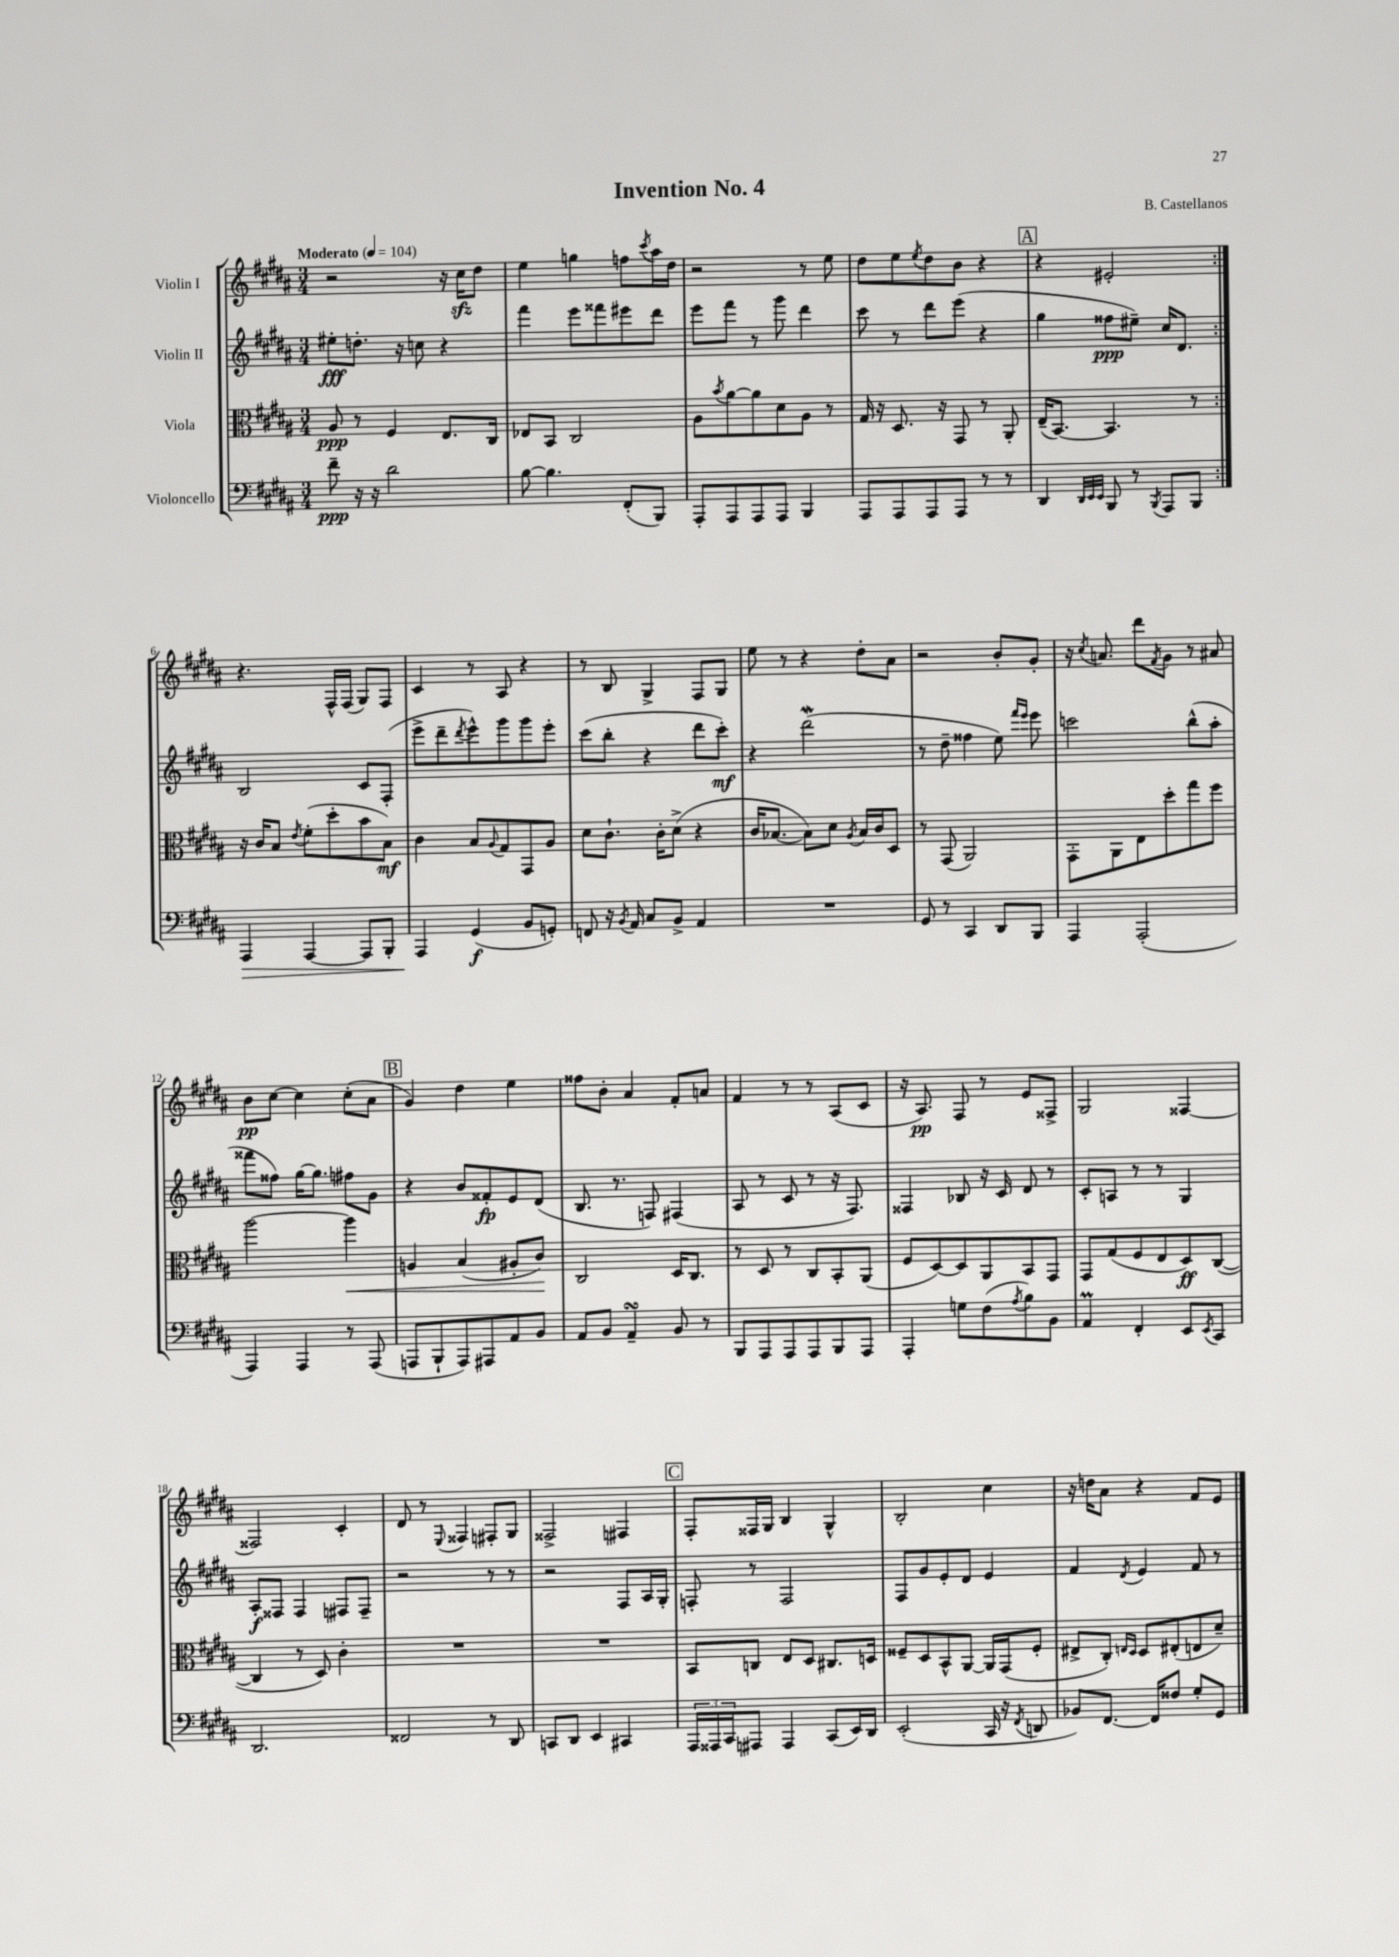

**kern	**kern	**kern	**kern
*staff4	*staff3	*staff2	*staff1
*clefF4	*clefC3	*clefG2	*clefG2
*k[f#c#g#d#a#]	*k[f#c#g#d#a#]	*k[f#c#g#d#a#]	*k[f#c#g#d#a#]
*M3/4	*M3/4	*M3/4	*M3/4
*MM104	*MM104	*MM104	*MM104
8f#~	8A#	8ee#'	2r
16r	8r	8.dd'	.
16r	.	.	.
2d#	4F#	.	.
.	.	16r	.
.	.	8cc	.
.	8.E	4r	16r
.	.	.	16cc#
.	.	.	8dd#
.	16C#	.	.
=	=	=	=
[8B	8E-	4fff#	4ee
4.B]	8BB	.	.
.	2C#	8eee	4gg
.	.	8fff##	.
(8FF#'	.	8eee#	8ff
.	.	.	8qccc#
8BBB)	.	8ddd#	16aa#
.	.	.	16dd#
=	=	=	=
8AAA#'	8A#	8eee	2r
.	8qb	.	.
8AAA#	[8a#	8fff#	.
8AAA#	8a#]	8r	.
8AAA#	8d#	8ggg#	.
4BBB	8A#	4ddd#	8r
.	8r	.	8ee
=	=	=	=
8AAA#	16G#	8ccc#	8dd#
.	16r	.	.
8AAA#	8.D#	8r	8ee
.	.	.	8qee
8AAA#	.	8ddd#	8dd#
.	16r	.	.
8AAA#	8GG#	(8eee	8b
8r	8r	4r	4r
8r	8AA#'	.	.
=	=	=	=
4DD#	(16E~	4gg#	4r
.	[8.BB)	.	.
32qqDD#	.	.	.
32qqEE	.	.	.
32qqEE	.	.	.
8BBB	4.BB]	8ff##	2e#'
8r	.	8ee#~)	.
8qBBB	.	.	.
8AAA#	.	16cc#	.
.	.	8.d#	.
8BBB	8r	.	.
=:|!	=:|!	=:|!	=:|!
4AAA#	16r	2B	4.r
.	16c#	.	.
.	8B	.	.
.	8qe	.	.
[4AAA#	(8f#'	.	.
.	8dd#'	.	16F#^^
.	.	.	(16F#
8AAA#]	8b	8c#	8G#)
8BBB'	8B)	(8F#'	8F#
=	=	=	=
4AAA#	4c#	8eee^	4c#
.	.	8ddd#~	.
.	.	8qddd#	.
(4GG#	8B	8eee^^)	8r
.	8qqA#	.	.
.	8G#	8ggg#	8A#
8BB	8GG#	8ggg#	4r
8GG')	8A#	8eee'	.
=	=	=	=
8FF	8d#	(8ccc#	8r
16r	8.c#`	8bb'	8B
8qBB	.	.	.
16AA#	.	.	.
8C#	.	4r	4G#^
.	16c#'	.	.
8BB^	(8d#^	.	.
4AA#	4r	8ddd#	8F#
.	.	8ccc#')	8G#
=	=	=	=
2.r	16c#	4r	8ee
.	[8.B-	.	.
.	.	.	8r
.	8B-])	(2ddd#	4r
.	8d#	.	.
.	8qA#	.	.
.	16B-	.	8dd#'
.	16c#	.	.
.	8D#	.	8a#
=	=	=	=
8GG#	8r	8r	2r
8r	(8GG#	8dd#~	.
4CC#	2AA#)	4ff##	.
8DD#	.	8ee)	8b'
.	.	16qqfff#	.
.	.	16qqeee	.
8BBB	.	8eee	8g#'
=	=	=	=
4AAA#	8GG#'	2ccc	16r
.	.	.	8qcc#
.	.	.	8.a
.	8AA#	.	.
(2AAA#'	8E	.	8ddd#
.	.	.	8qf#
.	8dd#'	.	8g#
.	8gg#	(8bb^^	8r
.	8ff#	8aa#'	8a#
=	=	=	=
4AAA#)	[2aa#	8fff##	8b
.	.	8ff##)	[8cc#
4AAA#	.	[16gg#	4cc#]
.	.	8.gg#]	.
8r	4aa#]	8ff#	(8cc#'
(8AAA#	.	8g#	8a#
=	=	=	=
8AAA	4A	4r	4g#)
8BBB`	.	.	.
8AAA)	(4B	8b	4dd#
8AAA#	.	8f##'	.
8AA#	8A#'	8e	4ee
8BB	8c#)	(8d#	.
=	=	=	=
8AA#	2C#	8.B	8ff##
8BB	.	.	8b'
.	.	8.r	.
4AA#~	.	.	4a#
.	.	8F)	.
8BB	16D#	(4F#	8f#'
.	8.C#	.	.
8r	.	.	8a
=	=	=	=
8BBB	8r	8A#	4f#
8AAA#	8D#	8r	.
8AAA#	8r	8c#	8r
8AAA#	8C#	8r	8r
8BBB	8BB'	16r	(8A#
.	.	8.F#)	.
8AAA#	(8AA#	.	8c#
=	=	=	=
4AAA#'	8F#	4F##	16r
.	.	.	8.A#)
.	[8D#)	.	.
8G	8D#]	8B-	8F#
(8F#	8AA#	16r	8r
.	.	16c#	.
8qA#	.	.	.
8B)	8BB	8d#	8e
8BB	8GG#	8r	8F##^
=	=	=	=
4AA#	8GG#	8c#'	2G#
.	(8G#	8A	.
4FF#'	8F#	8r	.
.	8E	8r	.
8EE	8D#)	4G#	[4F##
8qEE	.	.	.
8CC#	([8C#	.	.
=	=	=	=
2.DD#	4C#]	8A#'	2F##]
.	.	8F##	.
.	8r	4F##	.
.	8D#)	.	.
.	4c#'	8F#	4c#'
.	.	8F#~	.
=	=	=	=
2FF##	2.r	2r	8d#
.	.	.	8r
.	.	.	8qqE
.	.	.	4F##
8r	.	8r	8F#'
8DD#	.	8r	8G#
=	=	=	=
8CC	2.r	2r	2F##^
8DD#	.	.	.
4EE	.	.	.
4CC#	.	8F#	4F#
.	.	16A#	.
.	.	16G#'	.
=	=	=	=
24AAA#	8BB	8F'	8F#'
24AAA##	.	.	.
24CC#	.	.	.
8AAA#	8C	8r	16F##
.	.	.	16G#
4AAA#	8E	2F	4B
.	8D#	.	.
(8CC#	8.C#	.	4G#^^
16EE)	.	.	.
16DD#	16D	.	.
=	=	=	=
(2EE'	8F##~	8F#	2B'
.	8D#	8g#	.
.	8BB^^	8e'	.
.	[8AA#	8d#	.
16CC#	16AA#]	4e	4cc#
16r	(16GG#	.	.
8qFF#	.	.	.
8DD	8F##'	.	.
=	=	=	=
8BB-)	8E#^	4f#	16r
.	.	.	16dd
[8.FF#	8C#')	.	8a#
.	16qqE	.	.
.	16qqD#	8qd#	.
.	8D#	4e	4r
16FF#]	.	.	.
8F##	(8E#'	.	.
8G#'	8E	8f#	8f#
8GG#	8d#~)	8r	8e
==	==	==	==
*-	*-	*-	*-
